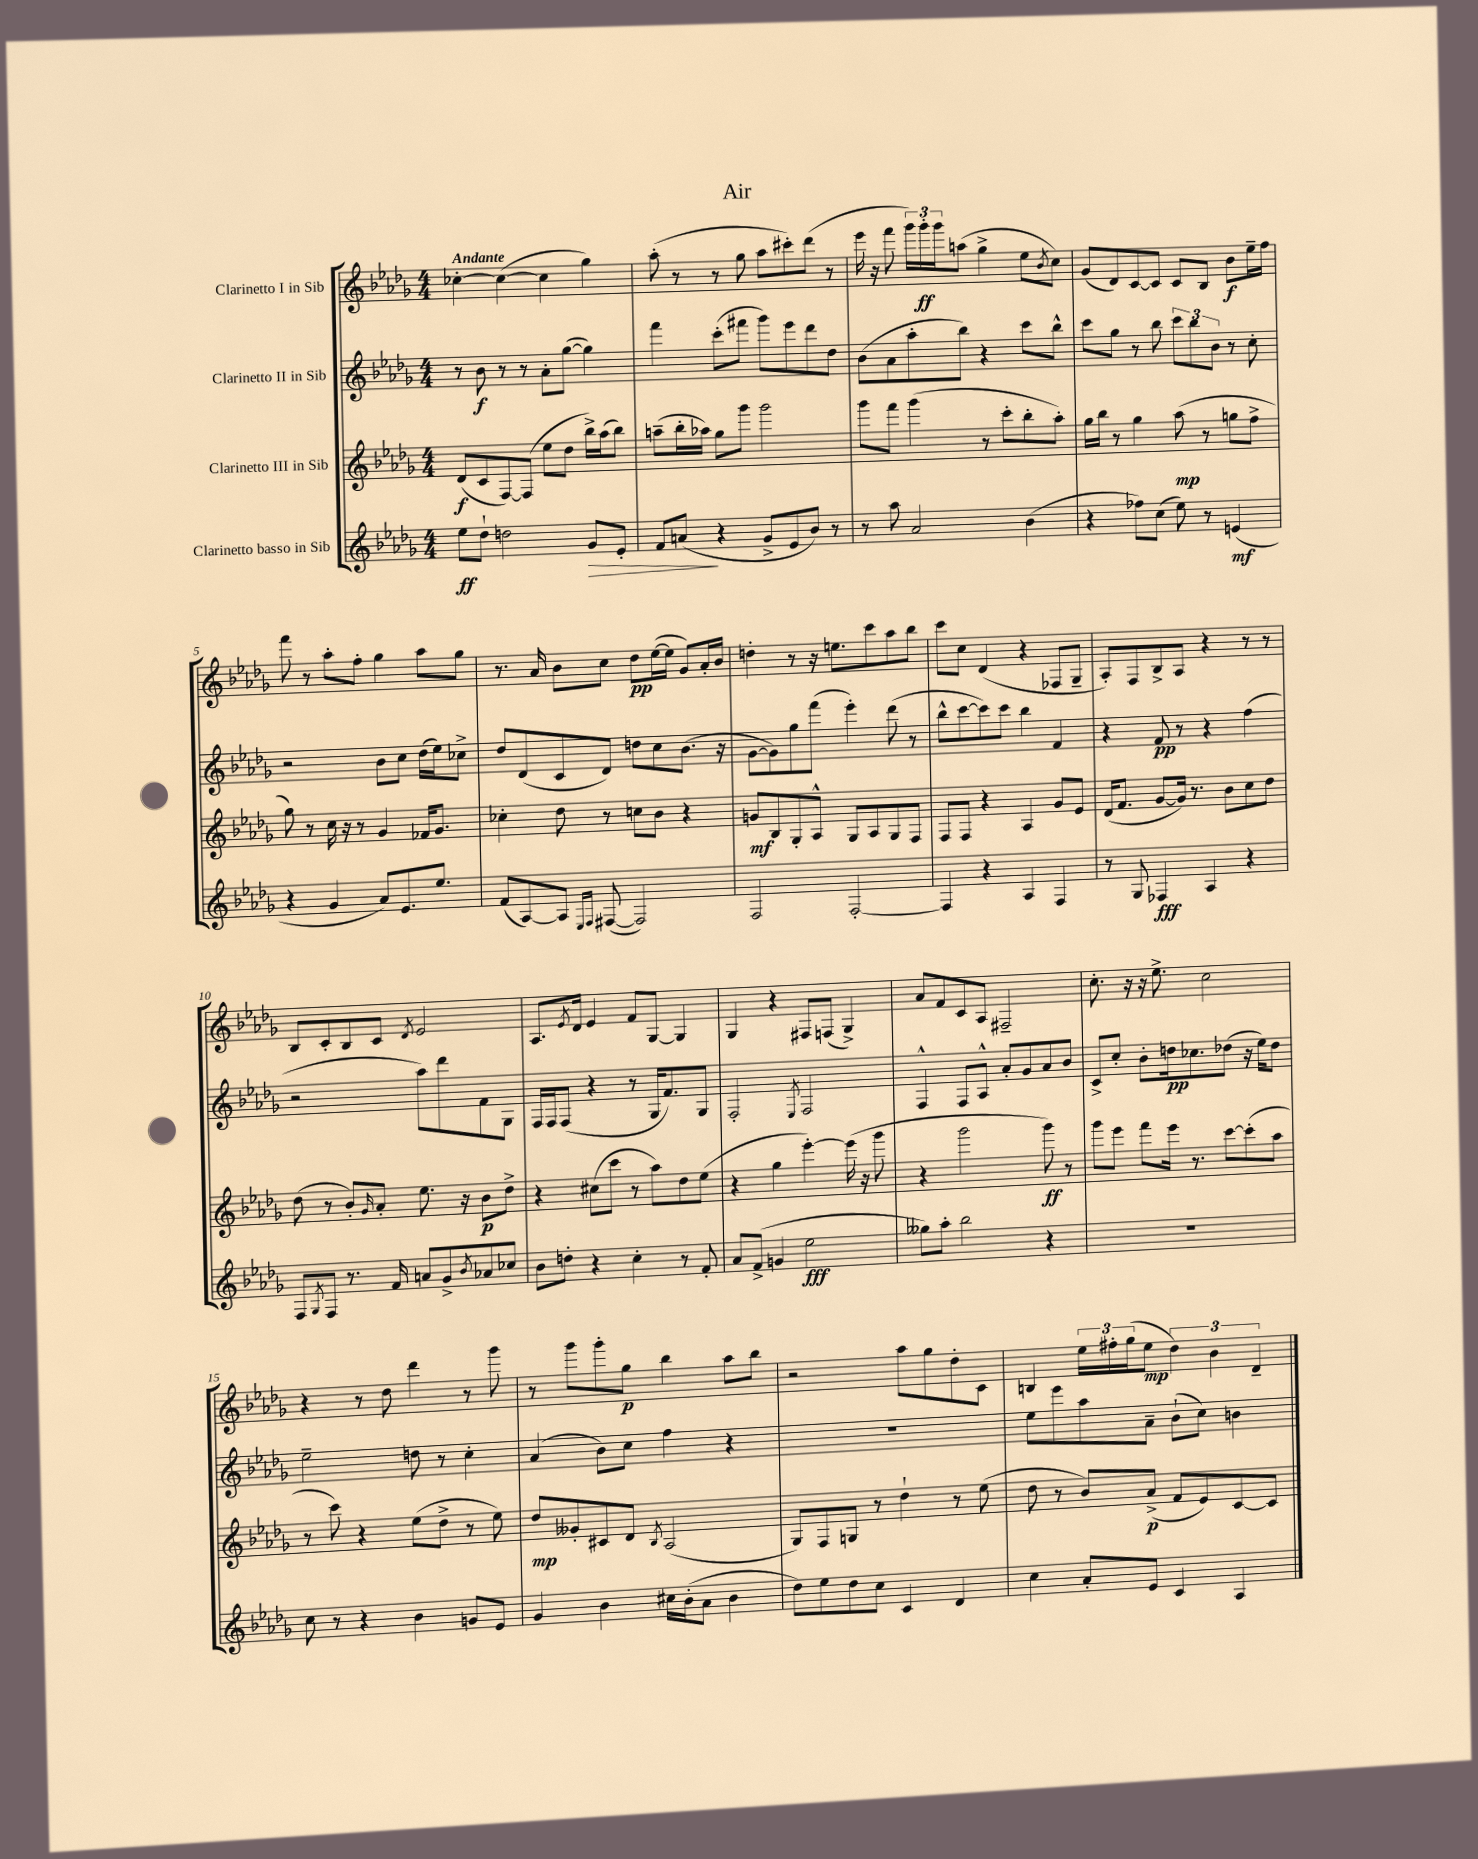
\header { title = "Air" }
<<
\new StaffGroup <<
\new Staff = "s0" \with { instrumentName = "Clarinetto I in Sib" } {
    \clef treble \key des \major \numericTimeSignature \time 4/4 \tempo "Andante"
    ces''4~-. ces''4~( ces''4 ges''4) |
    aes''8-.( r8 r8 ges''8 aes''8 cis'''8-.) des'''8( r8 |
    ees'''16 r16 f'''8 \tuplet 3/2 { ges'''16) ges'''16-.\ff ges'''16 } a''8( ges''4-> ees''8 \acciaccatura { bes'8 } c''8) |
    ges'8( des'8) c'8~ c'8 c'8 bes8 bes'8\f ees''16-- f''16 |
    f'''8 r8 aes''8-. f''8-. ges''4 aes''8 ges''8 |
    r8. aes'16 bes'8 c''8 des''8\pp ees''16~( ees''16 ges'8) aes'16-. bes'16 |
    d''4-. r8 r16 e''8. c'''8 aes''8 bes''8 |
    c'''8 c''8 des'4( r4 fes8 ges8-- |
    aes8-.) f8 bes8-> aes8 r4 r8 r8 |
    bes8 c'8-. bes8 c'8 \acciaccatura { des'8 } ees'2 |
    aes8. \acciaccatura { ees'8 } des'16 ees'4 f'8 ges8~ ges4 |
    ges4 r4 fis8 f8( ges4->) |
    aes'8 f'8 c'8 aes8 fis2-- |
    c''8.-. r16 r16 ees''8.-> c''2 |
    r4 r8 des''8 des'''4 r8 ges'''8 |
    r8 ges'''8 ges'''8-. ges''8\p bes''4 aes''8 bes''8 |
    r2 aes''8 ges''8 des''8-. c'8 |
    b4 \tuplet 3/2 { ees''16 fis''16-. ges''16( } ees''8\mp \tuplet 3/2 { des''4) bes'4 des'4-- } \bar "|." |
}
\new Staff = "s1" \with { instrumentName = "Clarinetto II in Sib" } {
    \clef treble \key des \major \numericTimeSignature \time 4/4
    r8 bes'8\f r8 r8 aes'8-. ges''8~( ges''4) |
    f'''4 c'''8-.( fis'''8 ges'''8) ees'''8 des'''8 des''8 |
    bes'8( aes'8 aes''8-. bes''8) r4 c'''8 bes''8-^ |
    c'''8 ges''8 r8 bes''8 \tuplet 3/2 { c'''8 bes''8 bes'8 } r8 c''8-. |
    r2 bes'8 c''8 des''16( ees''16) ces''8-> |
    des''8 des'8( c'8 des'8) d''8 c''8 bes'8.( r16 |
    ges'8~ ges'8) ges''8 f'''8( ees'''4-.) des'''8( r8 |
    bes''8-^ c'''8~ c'''8) c'''8 bes''4 f'4 |
    r4 f'8\pp r8 r4 f''4( |
    r2 aes''8) des'''8 f'8 ges8 |
    f16 f16 f8( r4 r8 ges16 f'8.) ges8 |
    f2-. \acciaccatura { ees8 } f2 |
    f4-^ f8 aes8-^ aes'8-. ges'8 aes'8 bes'8 |
    c'8-> c''8-. bes'8-. d''16\pp ces''8. des''8( r16 ees''16) des''8 |
    ees''2-- d''8 r8 c''4-. |
    aes'4( bes'8) c''8 f''4 r4 |
    R1 |
    ees''8 ees'''8 aes''8 aes'8-- bes'8-!( c''8) b'4 \bar "|." |
}
\new Staff = "s2" \with { instrumentName = "Clarinetto III in Sib" } {
    \clef treble \key des \major \numericTimeSignature \time 4/4
    des'8\f( c'8 f8~) f8( ees''8 des''8 bes''16->) aes''16( bes''8) |
    a''8--( bes''16-. aes''16) ges''8 ges'''8 ges'''2 |
    ges'''8 f'''8 ges'''4( r8 c'''8-. bes''8-. aes''8-.) |
    ges''16 bes''16 r8 ges''4 aes''8\mp( r8 g''8 f''8-> |
    ges''8) r8 c''16 r16 r8 ges'4 fes'16 ges'8. |
    ces''4-. des''8 r8 c''8 bes'8 r4 |
    g'8\mf bes8 ges8-. aes8-^ ges8 aes8 ges8 f8 |
    f8 f8 r4 aes4 ges'8 ees'8 |
    des'16( f'8. ges'8~ ges'16) r8. bes'8 c''8 des''8 |
    des''8( r8 bes'8-.) \grace { ges'16 } aes'8-. ees''8. r16 bes'8\p des''8-> |
    r4 cis''8( c'''8 r8 aes''8) des''8 ees''8( |
    r4 ges''4 ees'''4~-.) ees'''16( r16 ges'''8 |
    r4 ges'''2 ges'''8\ff) r8 |
    ges'''8 ees'''8 f'''8 ees'''16 r8. c'''8~ c'''8-.( aes''8 |
    r8 c'''8) r4 ees''8( des''8-> r8 ees''8) |
    des''8\mp geses'8-. cis'8 des'8 \acciaccatura { bes8 } aes2( |
    ges8) f8 g8 r8 des''4-! r8 ees''8( |
    des''8 r8 bes'8) aes'8->\p( f'8 ees'8) c'8~ c'8 \bar "|." |
}
\new Staff = "s3" \with { instrumentName = "Clarinetto basso in Sib" } {
    \clef treble \key des \major \numericTimeSignature \time 4/4
    ees''8\ff des''8-! d''2 ges'8\> ees'8-. |
    f'8 a'8\!( r4 ges'8-> ees'8 bes'8) r8 |
    r8 aes''8 aes'2 bes'4( |
    r4 fes''8) c''8( ees''8) r8 e'4\mf( |
    r4 ges'4 aes'8) ees'8. ees''8. |
    f'8( aes8~) aes8 \grace { ees16 f16 } fis8~( fis2) |
    f2 f2~-. |
    f4 r4 aes4 f4 |
    r8 ges8 fes4\fff aes4 r4 |
    f8 \acciaccatura { ges8 } f8 r8. f'16 a'8 ges'8-> \acciaccatura { bes'8 } aes'8 ces''8 |
    bes'8 d''8-. r4 c''4-. r8 f'8-. |
    aes'8 f'8->( g'4 ees''2\fff |
    geses''8) aes''8-. bes''2 r4 |
    R1 |
    c''8 r8 r4 bes'4 g'8 ees'8 |
    ges'4 bes'4 cis''16 bes'16-.( aes'8 bes'4 |
    des''8) ees''8 des''8 c''8 c'4 des'4 |
    c''4 aes'8-. ees'8 c'4 aes4 \bar "|." |
}
>>
>>
